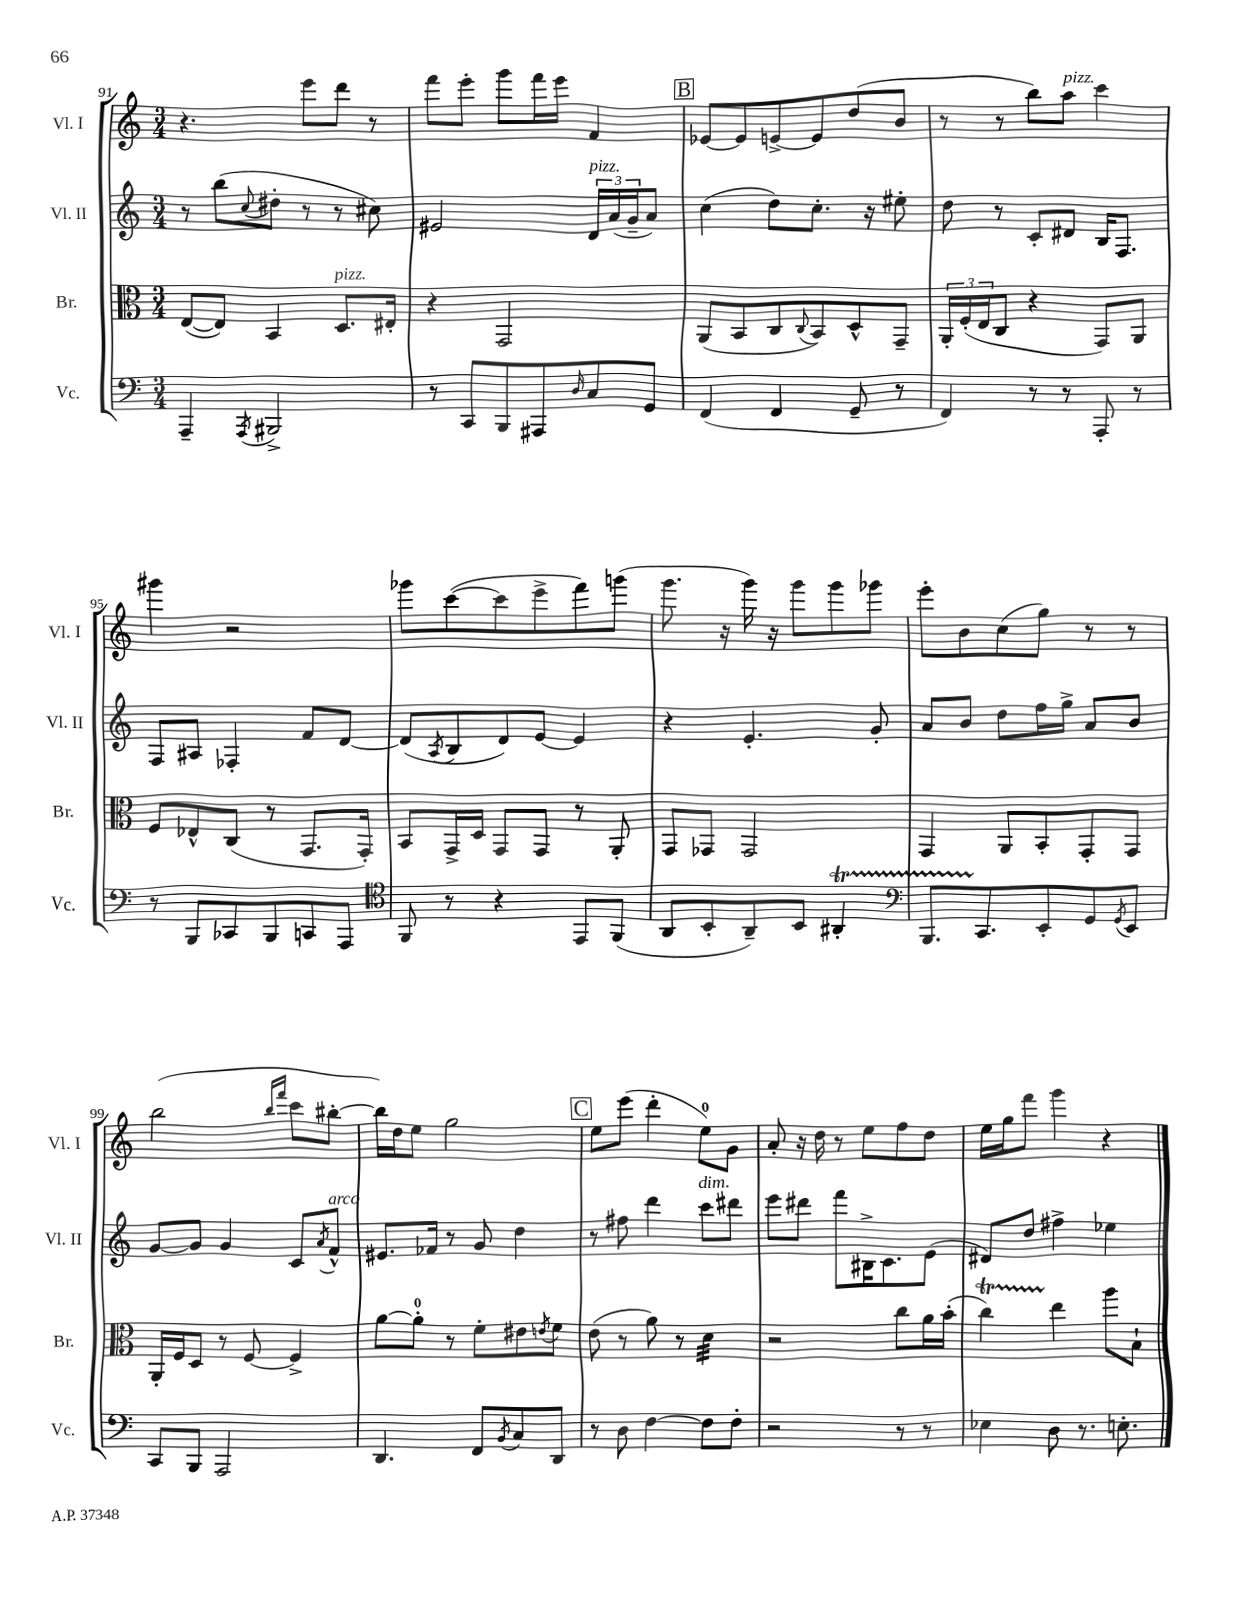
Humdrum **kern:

**kern	**kern	**kern	**kern
*staff4	*staff3	*staff2	*staff1
*clefF4	*clefC3	*clefG2	*clefG2
*k[]	*k[]	*k[]	*k[]
*M3/4	*M3/4	*M3/4	*M3/4
4AAA~/	([8E/L	8r	4.r
.	8E/]J)	(8bb\L	.
8qAAA/	.	8qqcc/	.
2BBB#^/	4BB/	8dd#'\J	.
.	.	8r	8eee\L
.	8.D/L	8r	8ddd\J
.	.	8cc#\)	8r
.	16E#'/Jk	.	.
=	=	=	=
8r	4r	2e#/	8fff\L
8CC/L	.	.	8eee'\J
8BBB/	2GG/	.	8ggg\L
8AAA#/	.	.	16fff\L
.	.	.	16eee\JJ
16qqD/	.	.	.
8C/	.	24d/LL	4f/
.	.	(24a/	.
.	.	24g~/J	.
8GG/J	.	8a/J)	.
=	=	=	=
(4FF/	(8AA/L	(4cc\	[8e-/L
.	8BB/	.	8e-/]
4FF/	8C/	8dd\L)	[8e^/
.	8qqC/	.	.
.	8BB/)	8.cc'\J	8e/]
8GG~/	8D^^/	.	(8dd/
.	.	16r	.
8r	8GG~/J	8ee#'\	8b/J
=	=	=	=
4FF/)	24AA'/LL	8dd\	8r
.	(24F'/	.	.
.	24E/J	.	.
.	8C/J	8r	8r
8r	4r	8c'/L	8bb\L)
8r	.	8d#/J	8aa\J
8AAA'/	8GG/L)	16B/LK	4ccc\
.	.	8.F/J	.
8r	8AA/J	.	.
=	=	=	=
8r	8F/L	8F/L	4ggg#\
8BBB/L	8E-^^/	8A#/J	.
8CC-/	(8C/J	4F-'/	2r
8BBB/	8r	.	.
8CC/	8.GG/L	8f/L	.
8AAA/J	.	[8d/J	.
.	16GG'/Jk)	.	.
=	=	=	=
*clefC4	*	*	*
8FF/	8BB/L	(8d/]L	8ggg-\L
.	.	8qA/	.
8r	16GG^/L	8B/	([8ccc\
.	16D/JJ	.	.
4r	8GG/L	8d/)	8ccc\]
.	8GG/J	[8e/J	8eee^\
8EE/L	8r	4e/]	8fff\)
(8FF/J	8AA'/	.	(8ggg\J
=	=	=	=
8AA/L	8GG/L	4r	8.ggg\
8BB'/	8GG-/J	.	.
.	.	.	16r
8AA~/)	2GG-/	4.e'/	16ggg\)
.	.	.	16r
8BB/J	.	.	8ggg\L
4AA#'/	.	.	8ggg\
.	.	8g'/	8ggg-\J
=	=	=	=
*clefF4	*	*	*
8.BBB/L	4GG/	8a/L	8eee'\L
.	.	8b/J	8b\
8.CC/	.	.	.
.	8AA/L	8dd\L	(8cc\
8EE'/	8BB'/	16ff\L	8gg\J)
.	.	16gg^\JJ	.
8GG/	8GG'/	8a/L	8r
8qGG/	.	.	.
8EE/J	8GG/J	8b/J	8r
=	=	=	=
8CC/L	16AA'/LL	[8g/L	(2bb\
.	16F/J	.	.
8BBB/J	8D/J	8g/]J	.
2AAA/	8r	4g/	.
.	[8F/	.	.
.	.	.	16qqbb/LL
.	.	.	16qqfff/JJ
.	4F^/]	8c/L	8ccc\L
.	.	8qa/	.
.	.	8f^^/J	[8bb#'\J
=	=	=	=
4.DD/	[8a\L	8.e#/L	16bb#\]LL)
.	.	.	16dd\J
.	8a'\]J	.	8ee\J
.	.	16f-/Jk	.
.	8r	8r	2gg\
8FF/L	8f'\L	8g/	.
8qBB/	.	.	.
8C/	8e#\	4dd\	.
.	8qe/	.	.
8DD/J	8f\J	.	.
=	=	=	=
8r	(8e\	8r	8ee\L
8D\	8r	8ff#\	(8eee\J
[4F\	8a\)	4ddd\	4ddd'\
.	8r	.	.
8F\]L	4d\	8ccc\L	8ee\L)
8F'\J	.	8ddd#\J	8g\J
=	=	=	=
2r	2r	8eee\L	8a'/
.	.	8ddd#\J	16r
.	.	.	16dd\
.	.	8fff\L	8r
.	.	16B#^\K	8ee\L
.	.	8.c\	.
8r	8cc\L	.	8ff\
8r	16a\L	(8e\J	8dd\J
.	(16b'\JJ	.	.
=	=	=	=
4E-\	4cc\)	8d#/L)	16ee\LL
.	.	.	16gg\J
.	.	8dd/J	8fff\J
8D\	4ee\	4ff#^\	4ggg\
8.r	.	.	.
.	8aa\L	4ee-\	4r
8.E'\	.	.	.
.	8B`\J	.	.
==	==	==	==
*-	*-	*-	*-
